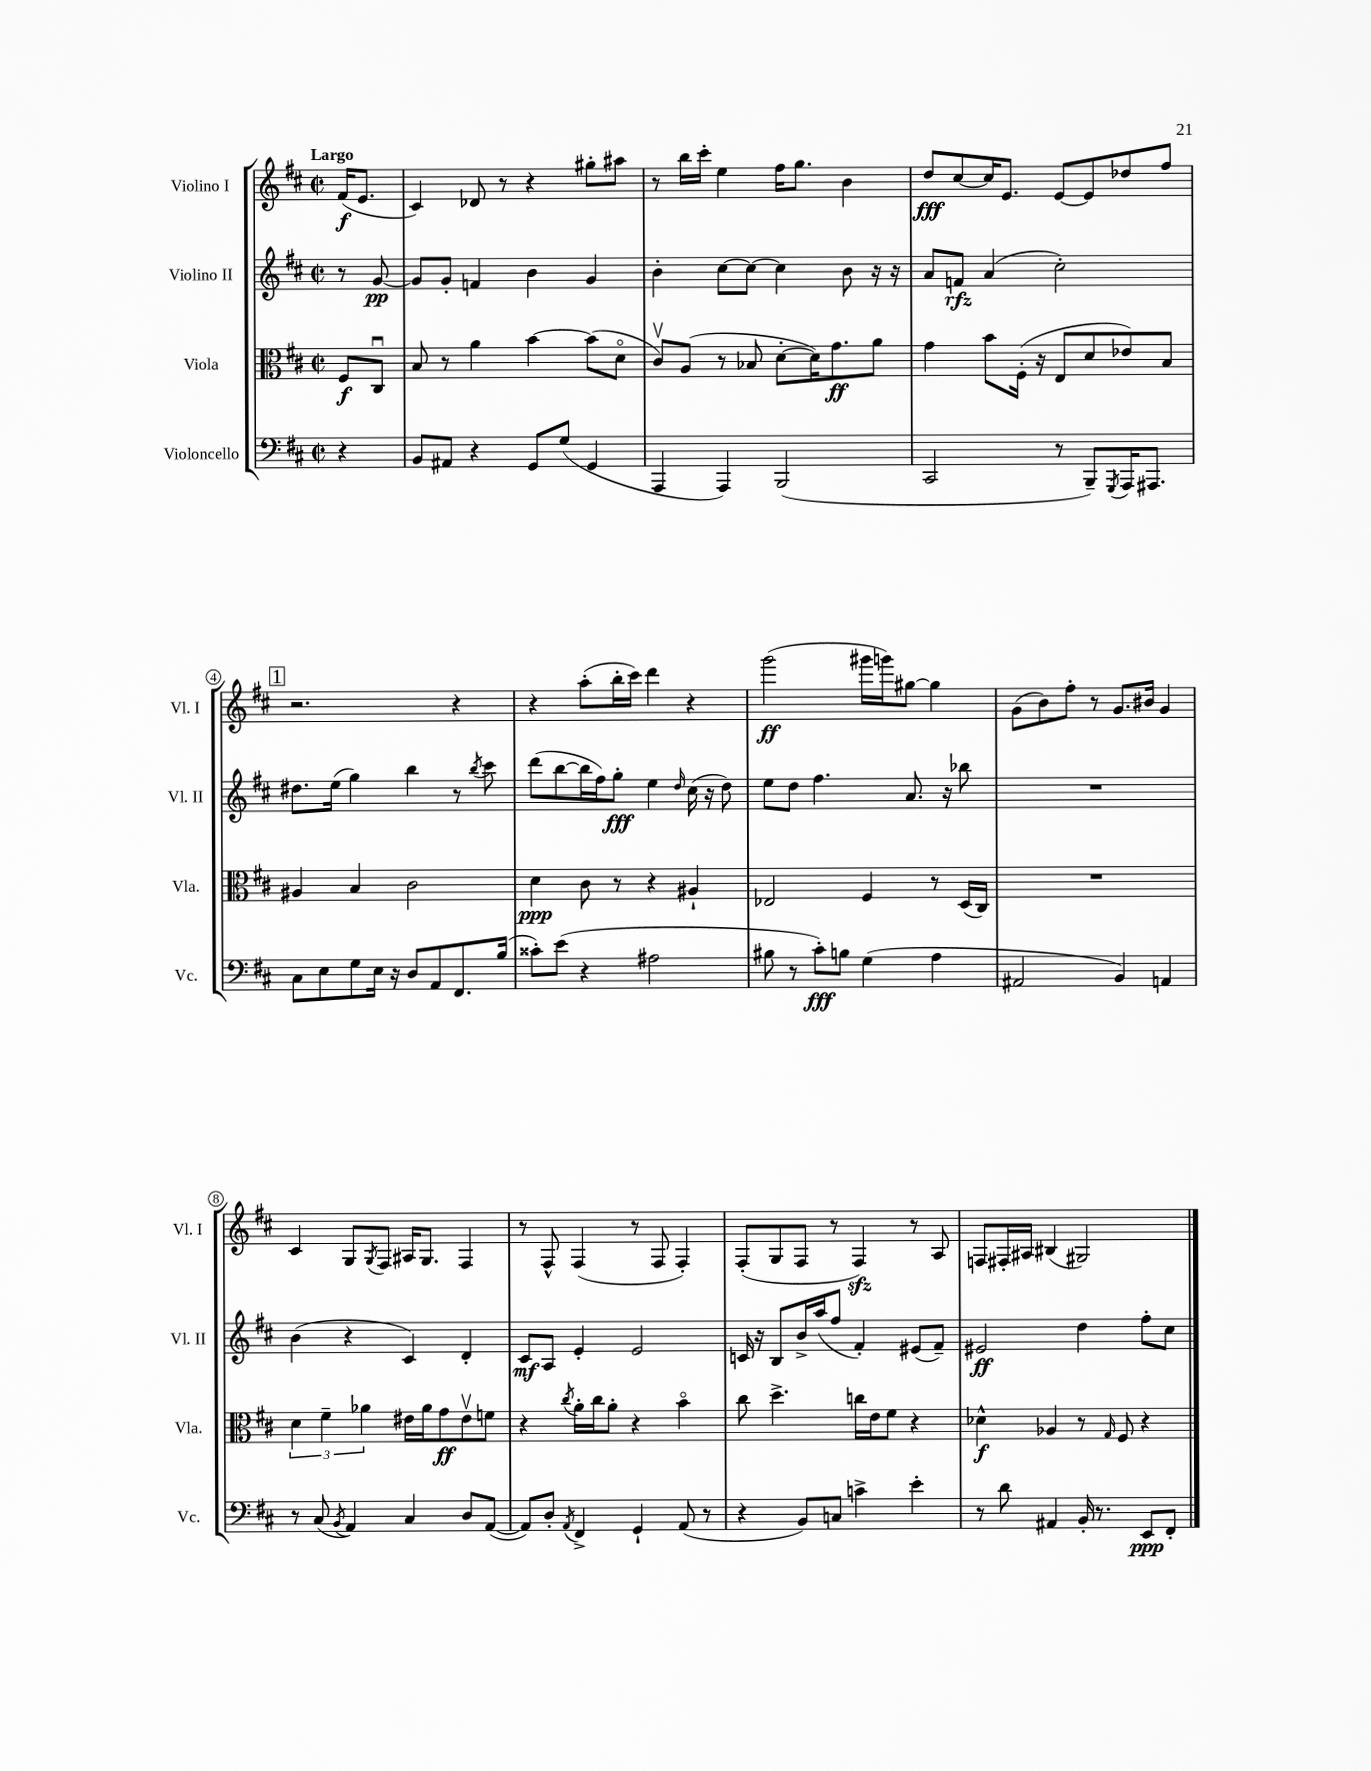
<<
\new StaffGroup <<
\new Staff = "s0" \with { instrumentName = "Violino I" shortInstrumentName = "Vl. I" } {
    \clef treble \key d \major \defaultTimeSignature \time 2/2 \partial 4 \tempo "Largo"
    fis'16\f( e'8. |
    cis'4) des'8 r8 r4 gis''8-. ais''8 |
    r8 b''16 cis'''16-. e''4 fis''16 g''8. b'4 |
    d''8\fff cis''8~ cis''16 e'8. e'8~ e'8 des''8 fis''8 |
    \mark \markup { \box "1" } r2. r4 |
    r4 a''8-.( b''16-. cis'''16) d'''4 r4 |
    g'''2\ff( gis'''16 g'''16) gis''8~ gis''4 |
    g'8( b'8) fis''8-. r8 g'8. bis'16 g'4 |
    cis'4 g8 \acciaccatura { g8 } fis8 ais16 g8. fis4 |
    r8 fis8-^ fis4( r8 fis8 fis4-.) |
    fis8-.( g8 fis8 r8 fis4\sfz) r8 a8 |
    f8 fis16-. ais16 bis4( gis2) \bar "|." |
}
\new Staff = "s1" \with { instrumentName = "Violino II" shortInstrumentName = "Vl. II" } {
    \clef treble \key d \major \defaultTimeSignature \time 2/2 \partial 4
    r8 g'8~\pp |
    g'8 g'8-. f'4 b'4 g'4 |
    b'4-. cis''8~ cis''8~ cis''4 b'8 r16 r16 |
    a'8 f'8\rfz a'4( cis''2-.) |
    \mark \markup { \box "1" } dis''8. e''16( g''4) b''4 r8 \acciaccatura { b''8 } cis'''8 |
    d'''8( b''8~ b''16 fis''16) g''8-.\fff e''4 \grace { d''16 } cis''16( r16 d''8) |
    e''8 d''8 fis''4. a'8. r16 bes''8 |
    R1 |
    b'4( r4 cis'4) d'4-. |
    cis'8\mf a8 e'4-. e'2 |
    c'16 r16 b8 b'16-> a''16( fis''8 fis'4-.) eis'8( fis'8--) |
    eis'2\ff d''4 fis''8-. cis''8 \bar "|." |
}
\new Staff = "s2" \with { instrumentName = "Viola" shortInstrumentName = "Vla." } {
    \clef alto \key d \major \defaultTimeSignature \time 2/2 \partial 4
    fis8\f cis8\downbow |
    b8 r8 a'4 b'4~ b'8( d'8\flageolet |
    cis'8\upbow) a8( r8 bes8 d'8~-. d'16) g'8.\ff a'8 |
    g'4 b'8 fis16-.( r16 e8 d'8 ees'8) b8 |
    \mark \markup { \box "1" } ais4 b4 cis'2 |
    d'4\ppp cis'8 r8 r4 ais4-! |
    ees2 fis4 r8 d16( cis16) |
    R1 |
    \tuplet 3/2 { d'4 fis'4-- aes'4 } eis'16 aes'16 g'8\ff eis'8\upbow f'8 |
    r4 \acciaccatura { cis''8 } a'16-. cis''16 a'8-. r4 b'4\flageolet |
    cis''8 d''4.-> c''16 e'16 fis'8 r4 |
    des'4-^\f aes4 r8 \grace { g16 } fis8 r4 \bar "|." |
}
\new Staff = "s3" \with { instrumentName = "Violoncello" shortInstrumentName = "Vc." } {
    \clef bass \key d \major \defaultTimeSignature \time 2/2 \partial 4
    r4 |
    b,8 ais,8 r4 g,8 g8( g,4 |
    a,,4 a,,4) b,,2( |
    cis,2 r8 b,,8--) \acciaccatura { g,,8 } a,,16 ais,,8. |
    \mark \markup { \box "1" } cis8 e8 g8 e16 r16 d8 a,8 fis,8. b16( |
    cisis'8-.) e'8( r4 ais2 |
    bis8 r8 cis'8-.\fff) b8 g4( a4 |
    ais,2 b,4) a,4 |
    r8 cis8( \acciaccatura { b,8 } a,4) cis4 d8 a,8~( |
    a,8) d8-. \acciaccatura { a,8 } fis,4-> g,4-! a,8( r8 |
    r4 b,8) c8 c'4-> e'4-. |
    r8 d'8 ais,4 b,16-. r8. e,8\ppp fis,8-. \bar "|." |
}
>>
>>
\layout { \context { \Score \override BarNumber.stencil = #(make-stencil-circler 0.1 0.3 ly:text-interface::print) } }
